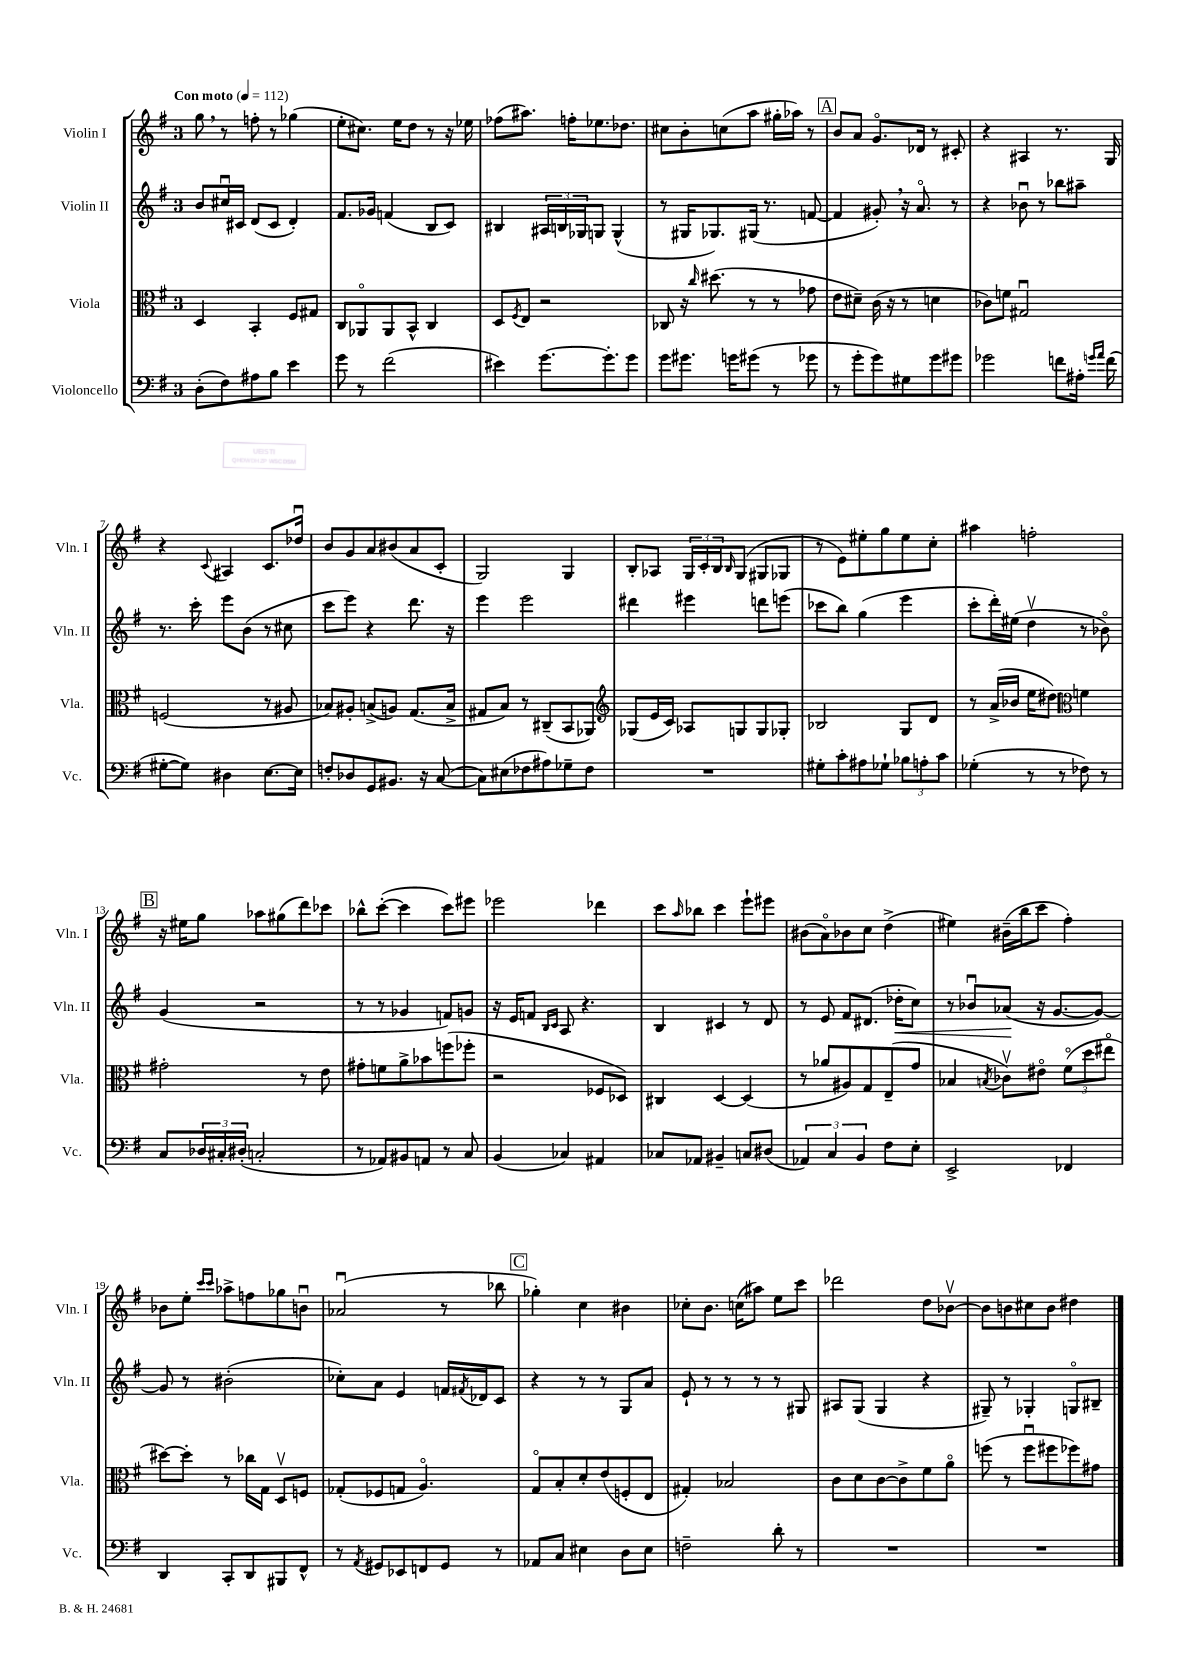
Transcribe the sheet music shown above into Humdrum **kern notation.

**kern	**kern	**kern	**dynam	**kern
*part4	*part3	*part2	*part2	*part1
*staff4	*staff3	*staff2	*staff2	*staff1
*I"Violoncello	*I"Viola	*I"Violin II	*	*I"Violin I
*I'Vc.	*I'Vla.	*I'Vln. II	*	*I'Vln. I
*clefF4	*clefC3	*clefG2	*	*clefG2
*k[f#]	*k[f#]	*k[f#]	*	*k[f#]
*M3/4	*M3/4	*M3/4	*	*M3/4
*MM112	*MM112	*MM112	*	*MM112
=1	=1	=1	=1	=1
!	!	!	!	!LO:TX:a:B:t=Con moto
(8D'\L	4D/	8b/L	.	8gg,\
8F#\)	.	16cc#Xu/L	.	8r
.	.	16c#X/JJ	.	.
8A#X\	4BB'/	(8d/L	.	8ffn'\
8B\J	.	8c#/J	.	8r
4e\	8F#/L	4d'/)	.	(4gg-X\
.	8G#X/J	.	.	.
=2	=2	=2	=2	=2
8g\	8C/L	8.f#/L	.	8ee'\L
8r	8AA-X/	.	.	8.cc#X\J)
.	.	16g-X/Jk	.	.
(2f#\	8AA-/	(4fn/	.	.
.	.	.	.	16ee\KL
.	8BB^^/J	.	.	8dd\J
.	4C/	8B/L	.	8r
.	.	8c/J)	.	16r
.	.	.	.	16ee-X\
=3	=3	=3	=3	=3
4e#X\)	8D/L	4B#X/	.	(8ff-X\L
.	8qF#/	.	.	.
.	8E/J	.	.	8.aa#X\J)
[8.g\L	2r	24A#X/LL	.	.
.	.	24Bn/	.	.
.	.	.	.	16ffn'\KL
.	.	24G-X/J	.	.
.	.	8Gn/J	.	8.ee-X\
8.g'\]	.	.	.	.
.	.	(4G^^/	.	.
.	.	.	.	8.dd-X\J
8g\J	.	.	.	.
=4	=4	=4	=4	=4
8g\L	8C-X/	8r	.	8cc#X\L
8.g#X\J	16r	16G#X/KL	.	8b'\
.	16qqcc/	.	.	.
.	(8.dd#X\	8.G-X/)	.	.
.	.	.	.	(8ccn\
16gn\KL	.	.	.	.
(8g#X\J	8r	(16G#X/Jk	.	8aa\J
.	.	8.r	.	.
8r	8r	.	.	16gg#X'\LL
.	.	.	.	16aa-X\JJ)
8g-X\	8g-X\	[8fn/	.	8r
!!LO:REH:place=s1:t=A
=5	=5	=5	=5	=5
8r	8e\L	4f/]	.	8b/L
8g'\L	8d#X~\J)	.	.	8a/J
8g\)	(16c\	8g#X',/)	.	8.g/L
.	16r	.	.	.
8G#X\	8r	16r	.	.
.	.	8.a/	.	16d-X/Jk
8g\	4dn\	.	.	8r
8g#X\J	.	8r	.	8c#X'/
=6	=6	=6	=6	=6
2g-X\	8c-X\L)	4r	.	4r
.	8fn\J	.	.	.
.	2G#Xu/	8b-Xu\	.	4A#X/
.	.	8r	.	.
8fn\L	.	8bb-X\L	.	8.r
16A#X'\Jk	.	8aa#X~\J	.	.
16qqgn/LL	.	.	.	.
16qqa/JJ	.	.	.	.
(16f\	.	.	.	16G/
!!LO:LB:g=z
=7	=7	=7	=7	=7
[8G#X'\L	(2Fn/	8.r	.	4r
8G#\J])	.	.	.	.
.	.	16ccc'\	.	.
.	.	.	.	8qqc/
4D#X\	.	8eee\L	.	4A#X/
.	.	(8b\J	.	.
[8.E\L	8r	8r	.	8.c/L
.	8A#X/	8cc#X\	.	.
16E\Jk]	.	.	.	16dd-Xu/Jk
=8	=8	=8	=8	=8
8Fn'/L	8B-X/L)	8ccc\L	.	8b/L
8D-X/	8A#X'/J	8eee\J)	.	8g/
8GG/	(8Bn^/L	4r	.	8a/
8.BB#X/J	8An/J)	.	.	(8b#X/
.	(8.G/L	8.ddd\	.	8a/
16r	.	.	.	.
([8C/	.	.	.	8c'/J
.	16B^/Jk	16r	.	.
=9	=9	=9	=9	=9
8C\L])	8G#X/L	4eee\	.	2G/)
(8E#X\	8B/J)	.	.	.
8F-X\	8r	2eee\	.	.
8A#X\)	(8C#X~/L	.	.	.
8G-X~\	8BB/	.	.	4G/
8F-\J	8AA-X/J)	.	.	.
=10	=10	=10	=10	=10
*	*clefG2	*	*	*
2.r	(8G-X/L	4ddd#X\	.	8B'/L
.	16e/L	.	.	8A-X/J
.	16c/JJ)	.	.	.
.	8A-X/L	4eee#X\	.	24G/LL
.	.	.	.	24c'/
.	.	.	.	24B/J
.	.	.	.	16qqB/
.	8Gn/	.	.	(8G/J
.	8G/	8dddn\L	.	8G#X/L
.	8G-X'/J	(8eeen\J	.	8G-X/J
=11	=11	=11	=11	=11
8G#X'\L	2B-X/	8ccc-X\L	.	8r
8c'\	.	8bb\J)	.	8e\L)
8A#X\	.	(4gg\	.	8ee#X'\
8G-X`\J	.	.	.	8gg\
12B-X\L	8G/L	4eee\	.	8ee#\
12An'\	.	.	.	.
.	8d/J	.	.	8cc'\J
12c\J	.	.	.	.
=12	=12	=12	=12	=12
(4G-X'\	8r	8ccc'\L	.	4aa#X\
.	(16a^/LL	16ddd'\L)	.	.
.	16b-X/JJ	(16ee#X\JJ	.	.
8r	16ee\KL	4ddv\	.	2ffn'\
.	8.dd#X\J)	.	.	.
8r	.	.	.	.
*	*clefC3	*	*	*
8F-X\)	4fn\	8r	.	.
8r	.	8b-X\)	.	.
!!LO:LB:g=z
!!LO:REH:place=s1:t=B
=13	=13	=13	=13	=13
8C/L	2g#X'\	(4g/	.	16r
.	.	.	.	16ee#X\KL
24D-X/L	.	.	.	8gg\J
24C#X'/	.	.	.	.
(24D#X'/JJ	.	.	.	.
2Cn'/	.	2r	.	8aa-X\L
.	.	.	.	(8gg#X\
.	8r	.	.	8ddd\)
.	8e\	.	.	8ccc-X\J
=14	=14	=14	=14	=14
8r	8g#X'\L	8r	.	8bb-X^^\L
8AA-X/L)	8fn\	8r	.	([8ccc'\J
8BB#X/	8a^\	4g-X/	.	4ccc\]
8AAn/J	8b-X\	.	.	.
8r	(8ffn\	8fn/L)	.	8ccc\L)
8C/	8ff-X'\J	8gn/J	.	8eee#X\J
=15	=15	=15	=15	=15
(4BB/	2r	16r	.	2eee-X\
.	.	16e/KL	.	.
.	.	8fn/J	.	.
.	.	16qqB/LL	.	.
.	.	16qqc/JJ	.	.
4C-X/)	.	8A/	.	.
.	.	4.r	.	.
4AA#X/	8F-X/L	.	.	4ddd-X\
.	8D-X/J)	.	.	.
=16	=16	=16	=16	=16
8C-X/L	4C#X/	4B/	.	8ccc\L
.	.	.	.	16qqaa/
8AA-X/J	.	.	.	8bb-X\J
4BB#X~/	[4D/	4c#X/	.	4ccc\
8Cn/L	(4D/]	8r	.	8eee`\L
(8D#X/J	.	8d/	.	8eee#X\J
=17	=17	=17	=17	=17
6AA-X/)	8r	8r	.	(8b#X\L
.	8a-X/L	8e/	.	8a\)
6C/	.	.	.	.
.	8A#X/)	8f#/L	.	8b-X\
6BB/	.	.	.	.
.	8G/	(8.d#X/J	.	8cc\J
8F#\L	(8E~/	.	.	(4dd^\
!	!	!	!LO:HP:b	!
.	.	16dd-X'\KL	<	.
8E'\J	8g/J	8cc\J)	.	.
=18	=18	=18	=18	=18
2EE^/	4B-X/	8r	.	4ee#X\)
.	.	8b-Xu/L	.	.
.	8qBn/	.	.	.
.	8c-Xv\L)	(8a-X/J	.	(16b#X~\LL
.	.	.	.	16bb\J
.	8e#X\J	16r	[	8ccc\J
.	.	[8.g/L	.	.
4FF-X/	(12f#\L	.	.	4ff#'\)
.	12dd\	.	.	.
.	.	8g/J_)	.	.
.	12ee#X\J	.	.	.
!!LO:LB:g=z
=19	=19	=19	=19	=19
4DD/	[8dd#X\L)	8g/]	.	8b-X\L
.	8dd#'\J]	8r	.	8ee'\J
.	.	.	.	16qqccc/LL
.	.	.	.	16qqccc/JJ
8CC'/L	8r	(2b#X'\	.	8aa-X^\L
8DD/	16cc-X\LL	.	.	8ffn\
.	16G\JJ	.	.	.
8BBB#X/	8Dv/L	.	.	8gg-X\
8FF#^^/J	8Fn/J	.	.	8bnu\J
=20	=20	=20	=20	=20
8r	(8G-X'/L	8cc-X'\L)	.	(2a-Xu/
8qAA/	.	.	.	.
8GG#X/L	8F-X/	8a\J	.	.
8EE-X/	8Gn/J	4e/	.	.
8FFn/	4.A/)	.	.	.
8GG#/J	.	16fn/LL	.	8r
.	.	8qf#X/	.	.
.	.	16d-X/J	.	.
8r	.	8c/J	.	8bb-X\
!!LO:REH:place=s1:t=C
=21	=21	=21	=21	=21
8AA-X/L	8G/L	4r	.	4gg-X'\)
8C/J	8B'/	.	.	.
4E#X\	8d'/	8r	.	4cc\
.	(8e/	8r	.	.
8D\L	8Fn'/	8G/L	.	4b#X\
8E#\J	8E/J	8a/J	.	.
=22	=22	=22	=22	=22
2Fn~\	4G#X'/)	8e`/	.	8cc-X'\L
.	.	8r	.	8.b\J
.	2B-X/	8r	.	.
.	.	.	.	(16ccn\KL
.	.	8r	.	8aa#X\J)
8d'\	.	8r	.	8ee\L
8r	.	8G#X/	.	8ccc\J
=23	=23	=23	=23	=23
2.r	8c\L	8A#X/L	.	2ddd-X\
.	8d\	(8G/J	.	.
.	[8c\	4G/	.	.
.	8c^\]	.	.	.
.	8f#\	4r	.	8dd\L
.	8a\J	.	.	[8b-Xv\J
=24	=24	=24	=24	=24
2.r	(8ffn\	8G#X~/)	.	8b-\L]
.	8r	8r	.	8bn\
.	8ffu\L	4G-X'/	.	8cc#X\
.	8ff#X\	.	.	8b\J
.	8ff-X\)	8Gn/L	.	4dd#X\
.	8g#X\J	8B#X~/J	.	.
==	==	==	==	==
*-	*-	*-	*-	*-
